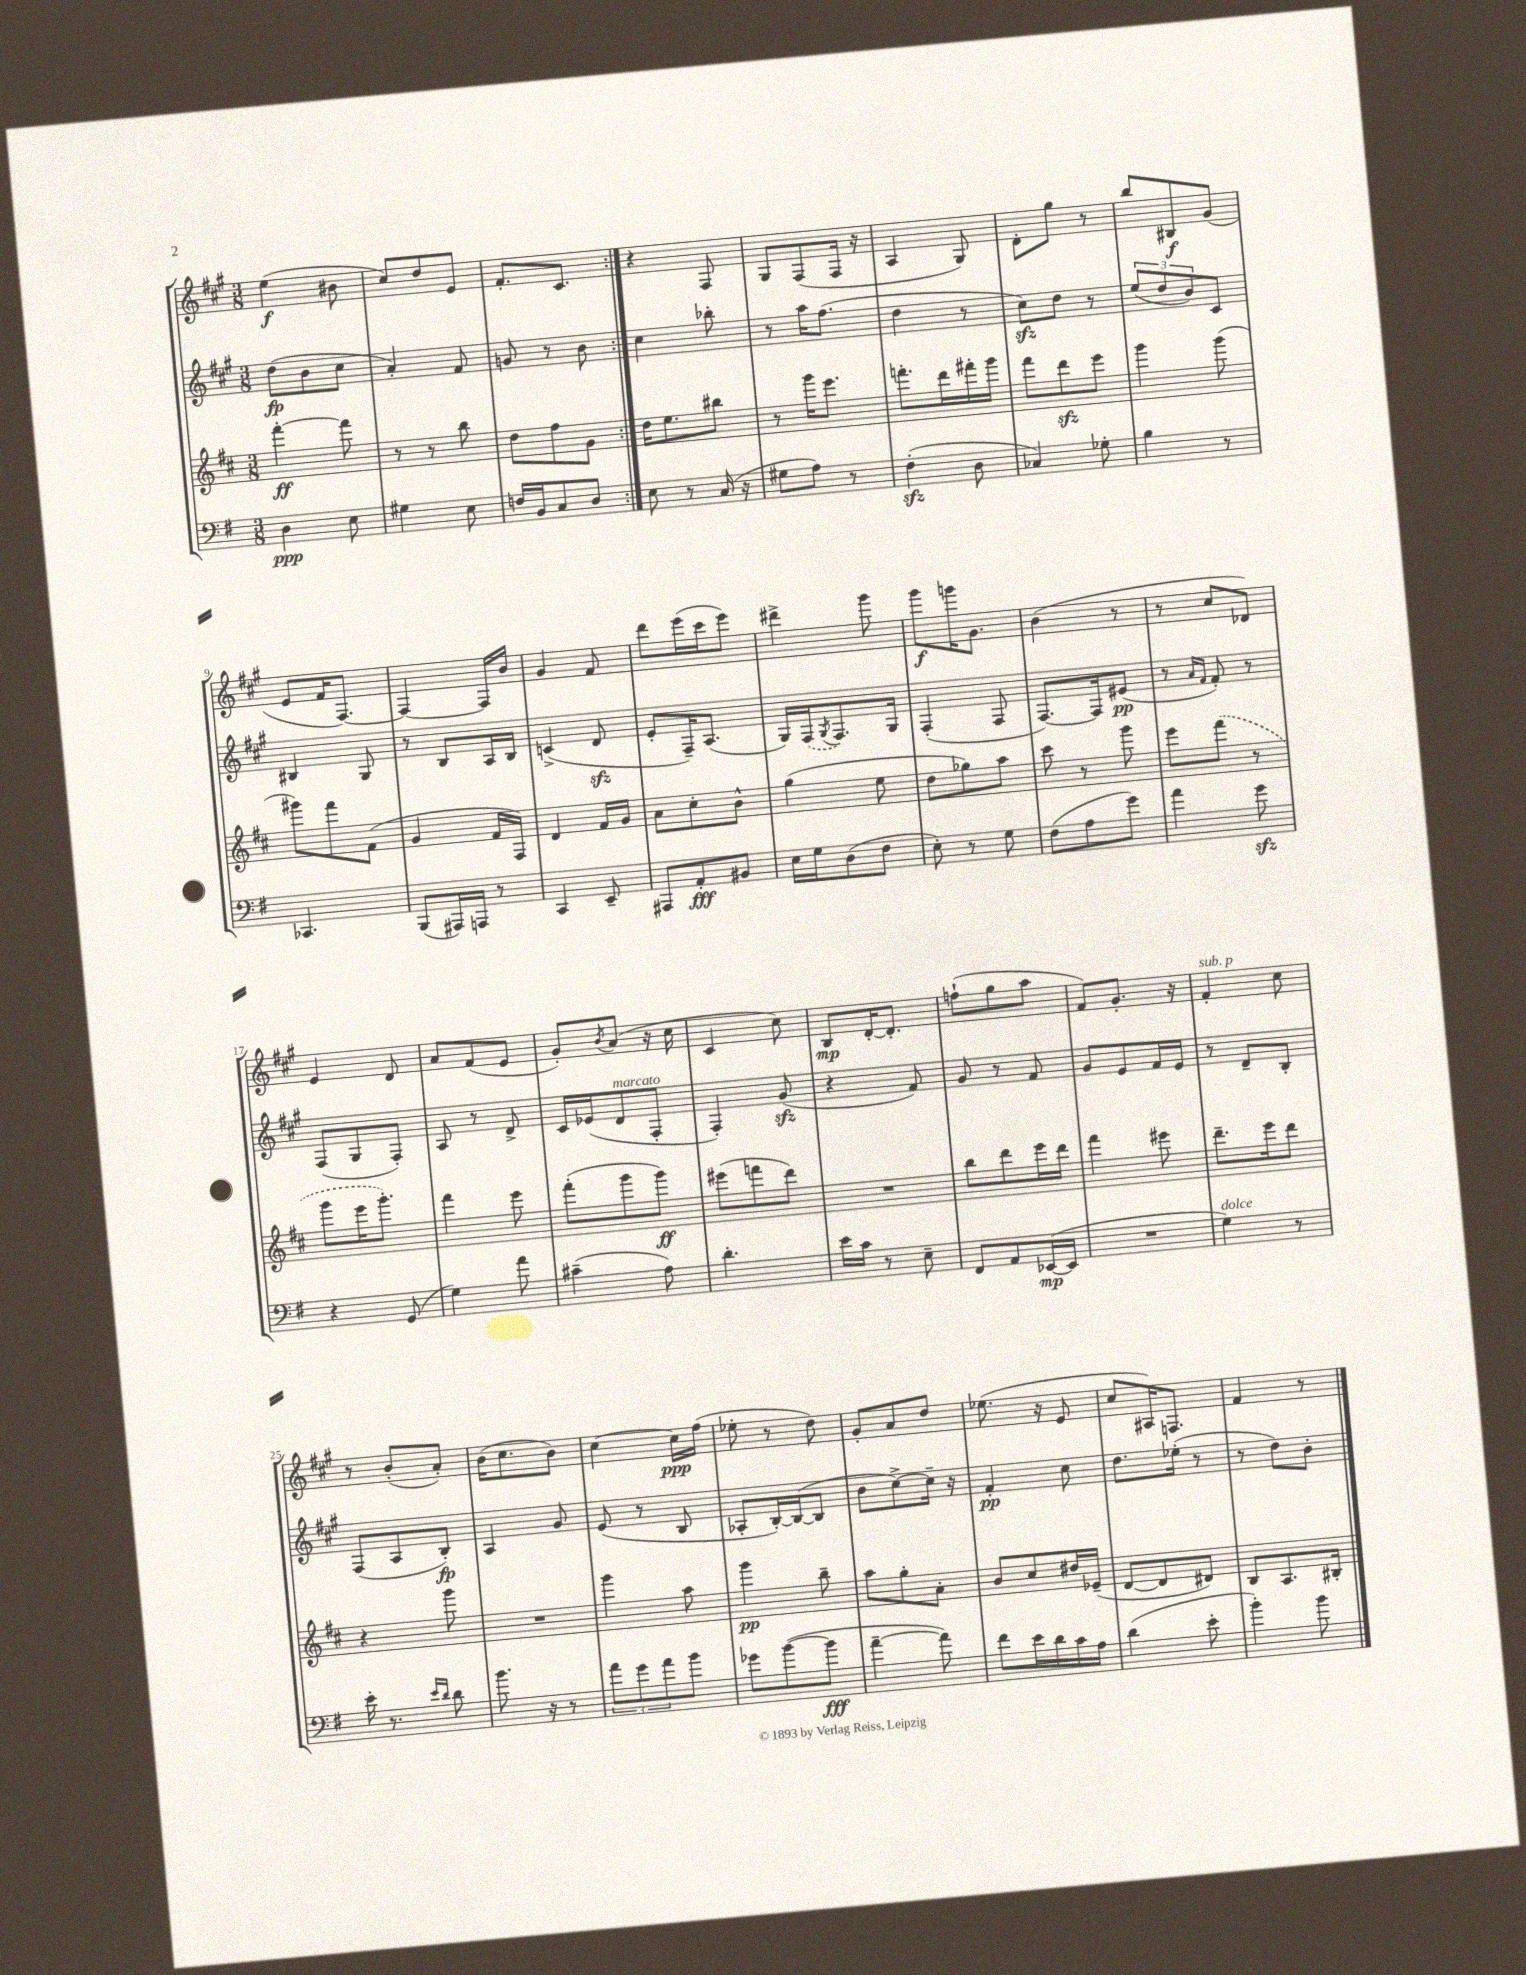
<<
\new StaffGroup <<
\new Staff = "s0" {
    \clef treble \key a \major \numericTimeSignature \time 3/8
    \repeat volta 2 { e''4\f( bis'8 |
    cis''8) d''8 e'8 |
    fis'8.-. cis'8. | }
    r4 fis8 |
    gis8 fis8( fis16 r16 |
    a4 gis8) |
    d'8-. gis''8 r8 |
    b''8 bis8\f gis'8( |
    e'8 fis'16 fis8.~) |
    fis4~ fis16 b'16 |
    gis'4 fis'8 |
    d'''8 e'''16( cis'''16 e'''8) |
    dis'''4-> gis'''8 |
    gis'''8\f g'''16 gis'8. |
    b'4( r8 |
    r8 cis''8 des'8) |
    e'4 d'8 |
    a'8 fis'8( e'8 |
    gis'8-.) \acciaccatura { b'8 } a'8( r16 cis''16 |
    cis'4 cis''8) |
    b8\mp d'16~-. d'8.-. |
    f''8-!( gis''8 a''8 |
    fis'8) gis'8.-. r16 |
    fis'4-.^\markup { \italic "sub. p" } cis''8 |
    r8 b'8-.( a'8-.) |
    b'16( cis''8. b'8) |
    cis''4~ cis''16\ppp fis''16( |
    ees''8-. r8 d''8) |
    gis'8-. a'8 d''8 |
    ees''8.( r16 e'8 |
    cis''8 ais16) f8. |
    fis'4 r8 \bar "|." |
}
\new Staff = "s1" {
    \clef treble \key a \major \numericTimeSignature \time 3/8
    \repeat volta 2 { d''8\fp( b'8 cis''8 |
    a'4-.) fis'8 |
    g'8 r8 b'8 | }
    cis''4 bes''8-. |
    r8 a''16 fis''8.( |
    d''4 r8 |
    cis''8\sfz) d''8 r8 |
    \tuplet 3/2 { e''8( d''8 b'8) } cis'8 |
    bis4 gis8 |
    r8 b8 a16 b16 |
    c'4->( d'8\sfz |
    e'8-. fis16--) a8.( |
    gis16) \once \slurDashed fis16( \acciaccatura { gis8 } fis8.) gis16 |
    fis4-.( fis8 |
    fis8.~) fis16 eis'8\pp( |
    r8 \grace { a'16 fis'16 } fis'8-.) r8 |
    fis8( gis8 fis8-.) |
    a8 r8 d'8-> |
    cis'16 ees'16( d'8^\markup { \italic "marcato" } fis8-. |
    fis4-.) gis'8\sfz( |
    r4 fis'8) |
    gis'8 r8 fis'8 |
    gis'8 e'8 fis'16 e'16 |
    r8 d'8-- b8-. |
    fis8( a8 b8-.\fp) |
    a4 gis'8 |
    e'8( r8 b8 |
    aes8-. b16~-.) b16~( b8 |
    b'8 cis''8~->) cis''16-- r16 |
    fis'4-.\pp cis''8 |
    d''8. ees''16-.( r8 |
    r8 d''8) b'8-. \bar "|." |
}
\new Staff = "s2" {
    \clef treble \key d \major \numericTimeSignature \time 3/8
    \repeat volta 2 { fis'''4~-.\ff fis'''8 |
    r8 r8 b''8 |
    d''8 fis''8 g'8 | }
    d''16 e''8. bis''8 |
    r8 g'''16 e'''8. |
    f'''8.-. d'''16 fis'''16-. g'''16 |
    fis'''8 d'''8\sfz e'''8 |
    g'''4 g'''8( |
    gis'''8) fis'''8 fis'8( |
    g'4 fis'16 fis16) |
    d'4 fis'16 g'16 |
    a'8 cis''8-. b'8-^ |
    g''4( e''8 |
    d''8 ges''8) a''8 |
    cis'''8 r8 g'''8 |
    e'''8 \once \slurDashed fis'''8( r8 |
    g'''8 e'''16 g'''8.-.) |
    fis'''4 e'''8 |
    fis'''8-.( g'''8 g'''8\ff) |
    eis'''8( f'''8 d'''8) |
    R4. |
    b''8 d'''8 e'''16 d'''16 |
    fis'''4 eis'''8 |
    d'''8.-- e'''16 d'''8 |
    r4 g'''8 |
    R4. |
    g'''4 a''8 |
    g'''4\pp b''8-- |
    a''8 g''8-. a'8-. |
    b'8 cis''8 dis''16 ees'16--( |
    d'8~ d'8 dis'8) |
    b8 a8. bis16-. \bar "|." |
}
\new Staff = "s3" {
    \clef bass \key g \major \numericTimeSignature \time 3/8
    \repeat volta 2 { d4\ppp e8 |
    gis4 e8 |
    f16 b,16 c8 d8 | }
    e8 r8 c16( r16 |
    gis8 a8) r8 |
    fis4-.\sfz( d8 |
    ces4) ges8-. |
    b4 r8 |
    ces,4. |
    b,,8( ais,,16) a,,16 r8 |
    c,4 e,8-- |
    ais,,8 a,8-.\fff bis,8 |
    e16 g16 d8( fis8 |
    e8-.) r8 g8 |
    fis8( a8 g'8) |
    a'4 g'8\sfz |
    r4 g,8( |
    g4) a'8 |
    cis'4--( a8) |
    d'4.-. |
    e'16 c'16 r8 e8-- |
    fis,8 a,8 ees,16~\mp( ees,16 |
    R4. |
    g4^\markup { \italic "dolce" }) r8 |
    e'16-. r8. \grace { e'16 d'16 } d'8 |
    b'8. r16 r8 |
    \tuplet 3/2 { a'8 g'8 a'8 } b'8 |
    ges'8 b'8~( b'8\fff |
    a'4~-- a'8) |
    fis'8 e'16 d'16 c'16 a16 |
    d'4( e'8-. |
    b'4-.) b'8 \bar "|." |
}
>>
>>
